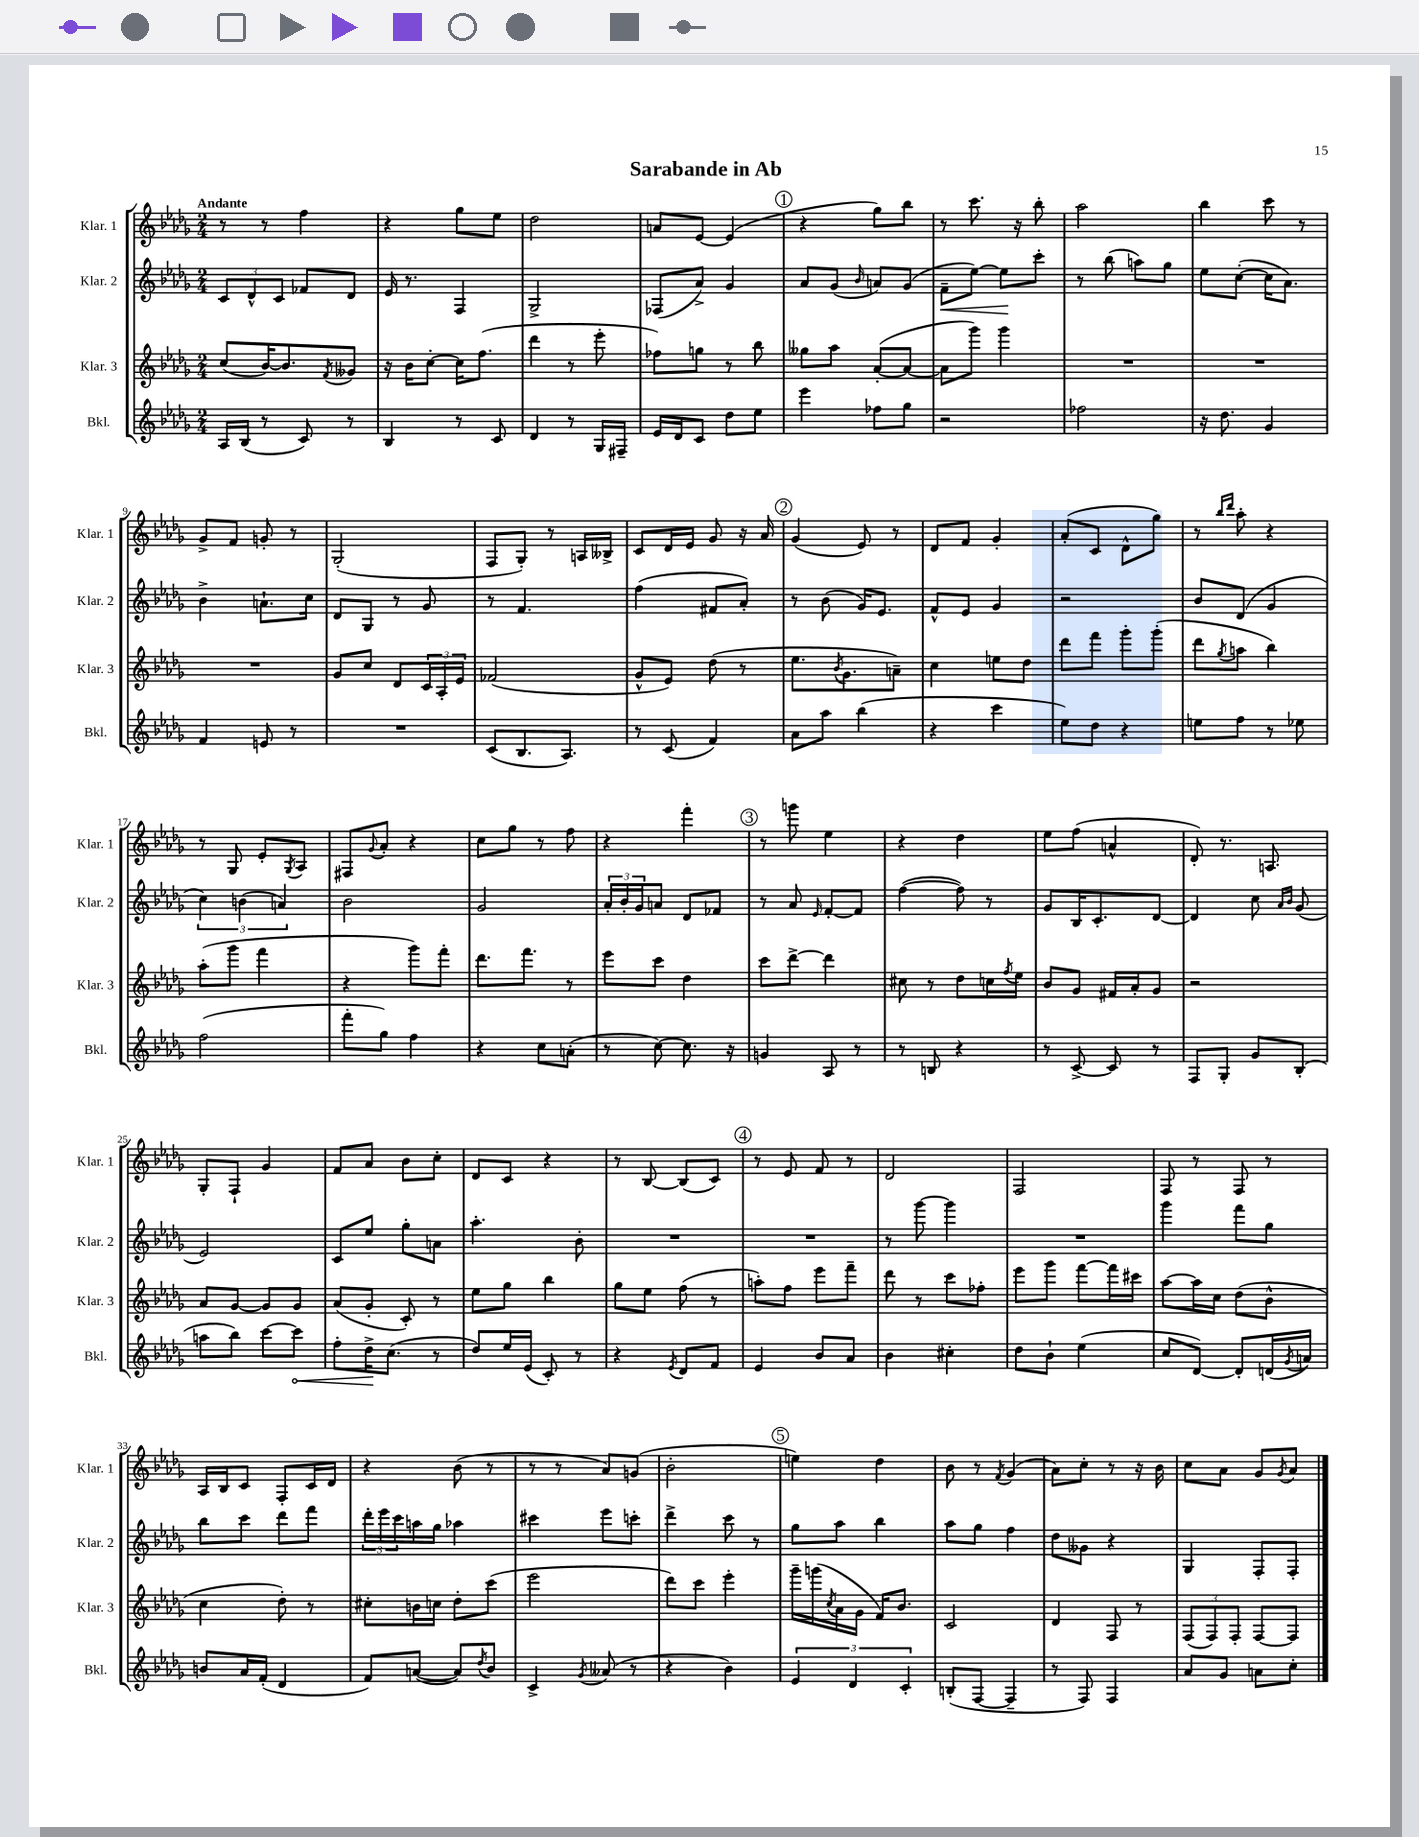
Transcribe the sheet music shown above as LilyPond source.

\header { title = "Sarabande in Ab" }
<<
\new StaffGroup <<
\new Staff = "s0" \with { instrumentName = "Klar. 1" shortInstrumentName = "Klar. 1" } {
    \clef treble \key des \major \numericTimeSignature \time 2/4 \tempo "Andante"
    r8 r8 f''4 |
    r4 ges''8 ees''8 |
    des''2 |
    a'8 ees'8~ ees'4( |
    \mark \markup { \circle "1" } r4 ges''8) bes''8 |
    r8 c'''8. r16 bes''8-. |
    aes''2 |
    bes''4 c'''8 r8 |
    ges'8-> f'8 g'8-. r8 |
    ges2-.( |
    f8 ges8-.) r8 a16 beses16-> |
    c'8 des'16 ees'16 ges'8 r16 aes'16 |
    \mark \markup { \circle "2" } ges'4( ees'8) r8 |
    des'8 f'8 ges'4-. |
    aes'8-.( c'8 des'8-^ ges''8) |
    r8 \grace { bes''16 des'''16 } aes''8-. r4 |
    r8 ges8 ees'8-. \acciaccatura { ges8 } aes8 |
    fis8 \appoggiatura { ges'8 } aes'8-. r4 |
    c''8 ges''8 r8 f''8 |
    r4 f'''4-. |
    \mark \markup { \circle "3" } r8 g'''8 ees''4 |
    r4 des''4 |
    ees''8 f''8( a'4-^ |
    des'8-.) r8. a8. |
    ges8-. f8-! ges'4 |
    f'8 aes'8 bes'8 c''8-. |
    des'8 c'8 r4 |
    r8 bes8~ bes8( c'8) |
    \mark \markup { \circle "4" } r8 ees'8 f'8 r8 |
    des'2 |
    f2 |
    f8 r8 f8 r8 |
    aes16 bes16 c'8 f8-. c'16 des'16 |
    r4 bes'8( r8 |
    r8 r8 aes'8) g'8( |
    bes'2-. |
    \mark \markup { \circle "5" } e''4) des''4 |
    bes'8 r8 \acciaccatura { f'8 } ges'4( |
    aes'8) c''8-. r8 r16 bes'16 |
    c''8 aes'8 ges'8 \acciaccatura { ges'8 } aes'8 \bar "|." |
}
\new Staff = "s1" \with { instrumentName = "Klar. 2" shortInstrumentName = "Klar. 2" } {
    \clef treble \key des \major \numericTimeSignature \time 2/4
    \tuplet 3/2 { c'8 des'8-^ c'8 } fes'8 des'8 |
    ees'16 r8. f4 |
    ges2-> |
    fes8( aes'8->) ges'4 |
    \mark \markup { \circle "1" } aes'8 ges'8( \grace { bes'16 } a'8) ges'8( |
    f'8--\< ees''8~) ees''8\! c'''8-. |
    r8 bes''8( a''8) ges''8 |
    ees''8 c''8~-.( c''16 aes'8.) |
    bes'4-> a'8.-! c''16 |
    des'8 ges8 r8 ges'8 |
    r8 f'4. |
    f''4( fis'8 aes'8-.) |
    \mark \markup { \circle "2" } r8 bes'8( ges'16) ees'8. |
    f'8-^ ees'8 ges'4 |
    r2 |
    bes'8 des'8( ges'4 |
    \tuplet 3/2 { c''4) b'4( a'4) } |
    bes'2 |
    ges'2 |
    \tuplet 3/2 { aes'16-. bes'16-. ges'16 } a'8 des'8 fes'8 |
    \mark \markup { \circle "3" } r8 aes'8 \grace { ees'16 } f'8~-. f'8 |
    f''4~( f''8) r8 |
    ges'8 bes16 c'8.-. des'8~ |
    des'4 c''8 \grace { aes'16 bes'16 } ges'8( |
    ees'2) |
    c'8 ees''8 ges''8-. a'8 |
    aes''4.-. bes'8-. |
    R2 |
    \mark \markup { \circle "4" } R2 |
    r8 ges'''8~ ges'''4 |
    R2 |
    ges'''4 f'''8 ges''8 |
    bes''8 c'''8 des'''8 f'''8 |
    \tuplet 3/2 { des'''16-. ees'''16 c'''16 } a''16 ges''16 aes''4 |
    cis'''4 ees'''8 c'''8-. |
    des'''4-> c'''8 r8 |
    \mark \markup { \circle "5" } ges''8 aes''8 bes''4 |
    aes''8 ges''8 f''4 |
    des''8 geses'8 r4 |
    ges4 f8-. f8-. \bar "|." |
}
\new Staff = "s2" \with { instrumentName = "Klar. 3" shortInstrumentName = "Klar. 3" } {
    \clef treble \key des \major \numericTimeSignature \time 2/4
    c''8( bes'16~) bes'8. \acciaccatura { f'8 } geses'8 |
    r16 bes'16 c''8~-. c''16 f''8.( |
    des'''4 r8 ees'''8-. |
    fes''8) g''8 r8 bes''8 |
    \mark \markup { \circle "1" } geses''8 aes''8 aes'8~-.( aes'8~ |
    aes'8 ges'''8) ges'''4 |
    R2 |
    R2 |
    R2 |
    ges'8 c''8 des'8 \tuplet 3/2 { c'16 aes16-. ees'16 } |
    fes'2( |
    ges'8-^ ees'8) des''8( r8 |
    \mark \markup { \circle "2" } ees''8. \acciaccatura { bes'8 } ges'8. a'8--) |
    c''4 e''8 des''8 |
    des'''8 f'''8 ges'''8-. ges'''8-.( |
    des'''8 \acciaccatura { ges''8 } a''8 bes''4) |
    aes''8-.( ges'''8 f'''4 |
    r4 ges'''8) f'''8-. |
    des'''8. f'''8. r8 |
    ees'''8 c'''8 des''4 |
    \mark \markup { \circle "3" } c'''8 des'''8~-> des'''4 |
    cis''8 r8 des''8 c''16 \acciaccatura { f''8 } ees''16 |
    bes'8 ges'8 fis'16 aes'16-. ges'8 |
    r2 |
    aes'8 ges'8~ ges'8 ges'8 |
    aes'8( ges'8-. c'8-.) r8 |
    ees''8 ges''8 bes''4 |
    ges''8 ees''8 f''8( r8 |
    \mark \markup { \circle "4" } a''8-.) f''8 ees'''8 f'''8-- |
    des'''8 r8 c'''8 fes''8-. |
    ees'''8 ges'''8 f'''8~ f'''16 cis'''16 |
    aes''8~ aes''16 c''16 des''8( bes'8-^ |
    c''4 des''8-.) r8 |
    cis''8-. b'16 c''16 des''8-. c'''8( |
    ees'''2 |
    des'''8) c'''8 ees'''4-. |
    \mark \markup { \circle "5" } ges'''16-- g'''16( \acciaccatura { c''8 } aes'16 ges'16 f'16) bes'8. |
    c'2 |
    des'4 f8 r8 |
    \tuplet 3/2 { f8( f8) f8-. } f8~ f8 \bar "|." |
}
\new Staff = "s3" \with { instrumentName = "Bkl." shortInstrumentName = "Bkl." } {
    \clef treble \key des \major \numericTimeSignature \time 2/4
    aes16 bes16( r8 c'8) r8 |
    bes4 r8 c'8 |
    des'4 r8 ges16 fis16-- |
    ees'16 des'16 c'8 des''8 ees''8 |
    \mark \markup { \circle "1" } ees'''4 fes''8 ges''8 |
    r2 |
    fes''2 |
    r16 des''8. ges'4 |
    f'4 e'8 r8 |
    R2 |
    c'8( bes8. aes8.) |
    r8 c'8( f'4) |
    \mark \markup { \circle "2" } aes'8 aes''8 bes''4( |
    r4 c'''4 |
    ees''8) des''8 r4 |
    e''8 f''8 r8 ees''8 |
    f''2( |
    f'''8-. ges''8) f''4 |
    r4 c''8 a'8-.( |
    r8 c''8~) c''8. r16 |
    \mark \markup { \circle "3" } g'4 aes8 r8 |
    r8 b8 r4 |
    r8 c'8~-> c'8 r8 |
    f8 ges8-. ges'8 bes8-.( |
    a''8 bes''8) c'''8~ \once \override Hairpin.circled-tip = ##t c'''8\< |
    f''8-. des''16->\! c''8.( r8 |
    des''8) ees''16 ees'16( c'8-.) r8 |
    r4 \acciaccatura { ees'8 } des'8 f'8 |
    \mark \markup { \circle "4" } ees'4 bes'8 aes'8 |
    bes'4 cis''4-. |
    des''8 bes'8-! ees''4( |
    c''8 des'8~) des'8-. d'16( \acciaccatura { ges'8 } a'16) |
    b'8 aes'16 f'16-.( des'4 |
    f'8) a'8~( a'8) \acciaccatura { des''8 } bes'8 |
    c'4-> \acciaccatura { ges'8 } aeses'8( r8 |
    r4 bes'4) |
    \mark \markup { \circle "5" } \tuplet 3/2 { ees'4 des'4 c'4-. } |
    b8-.( f8~ f4-- |
    r8 f8) f4 |
    aes'8 ges'8 a'8 c''8-. \bar "|." |
}
>>
>>
